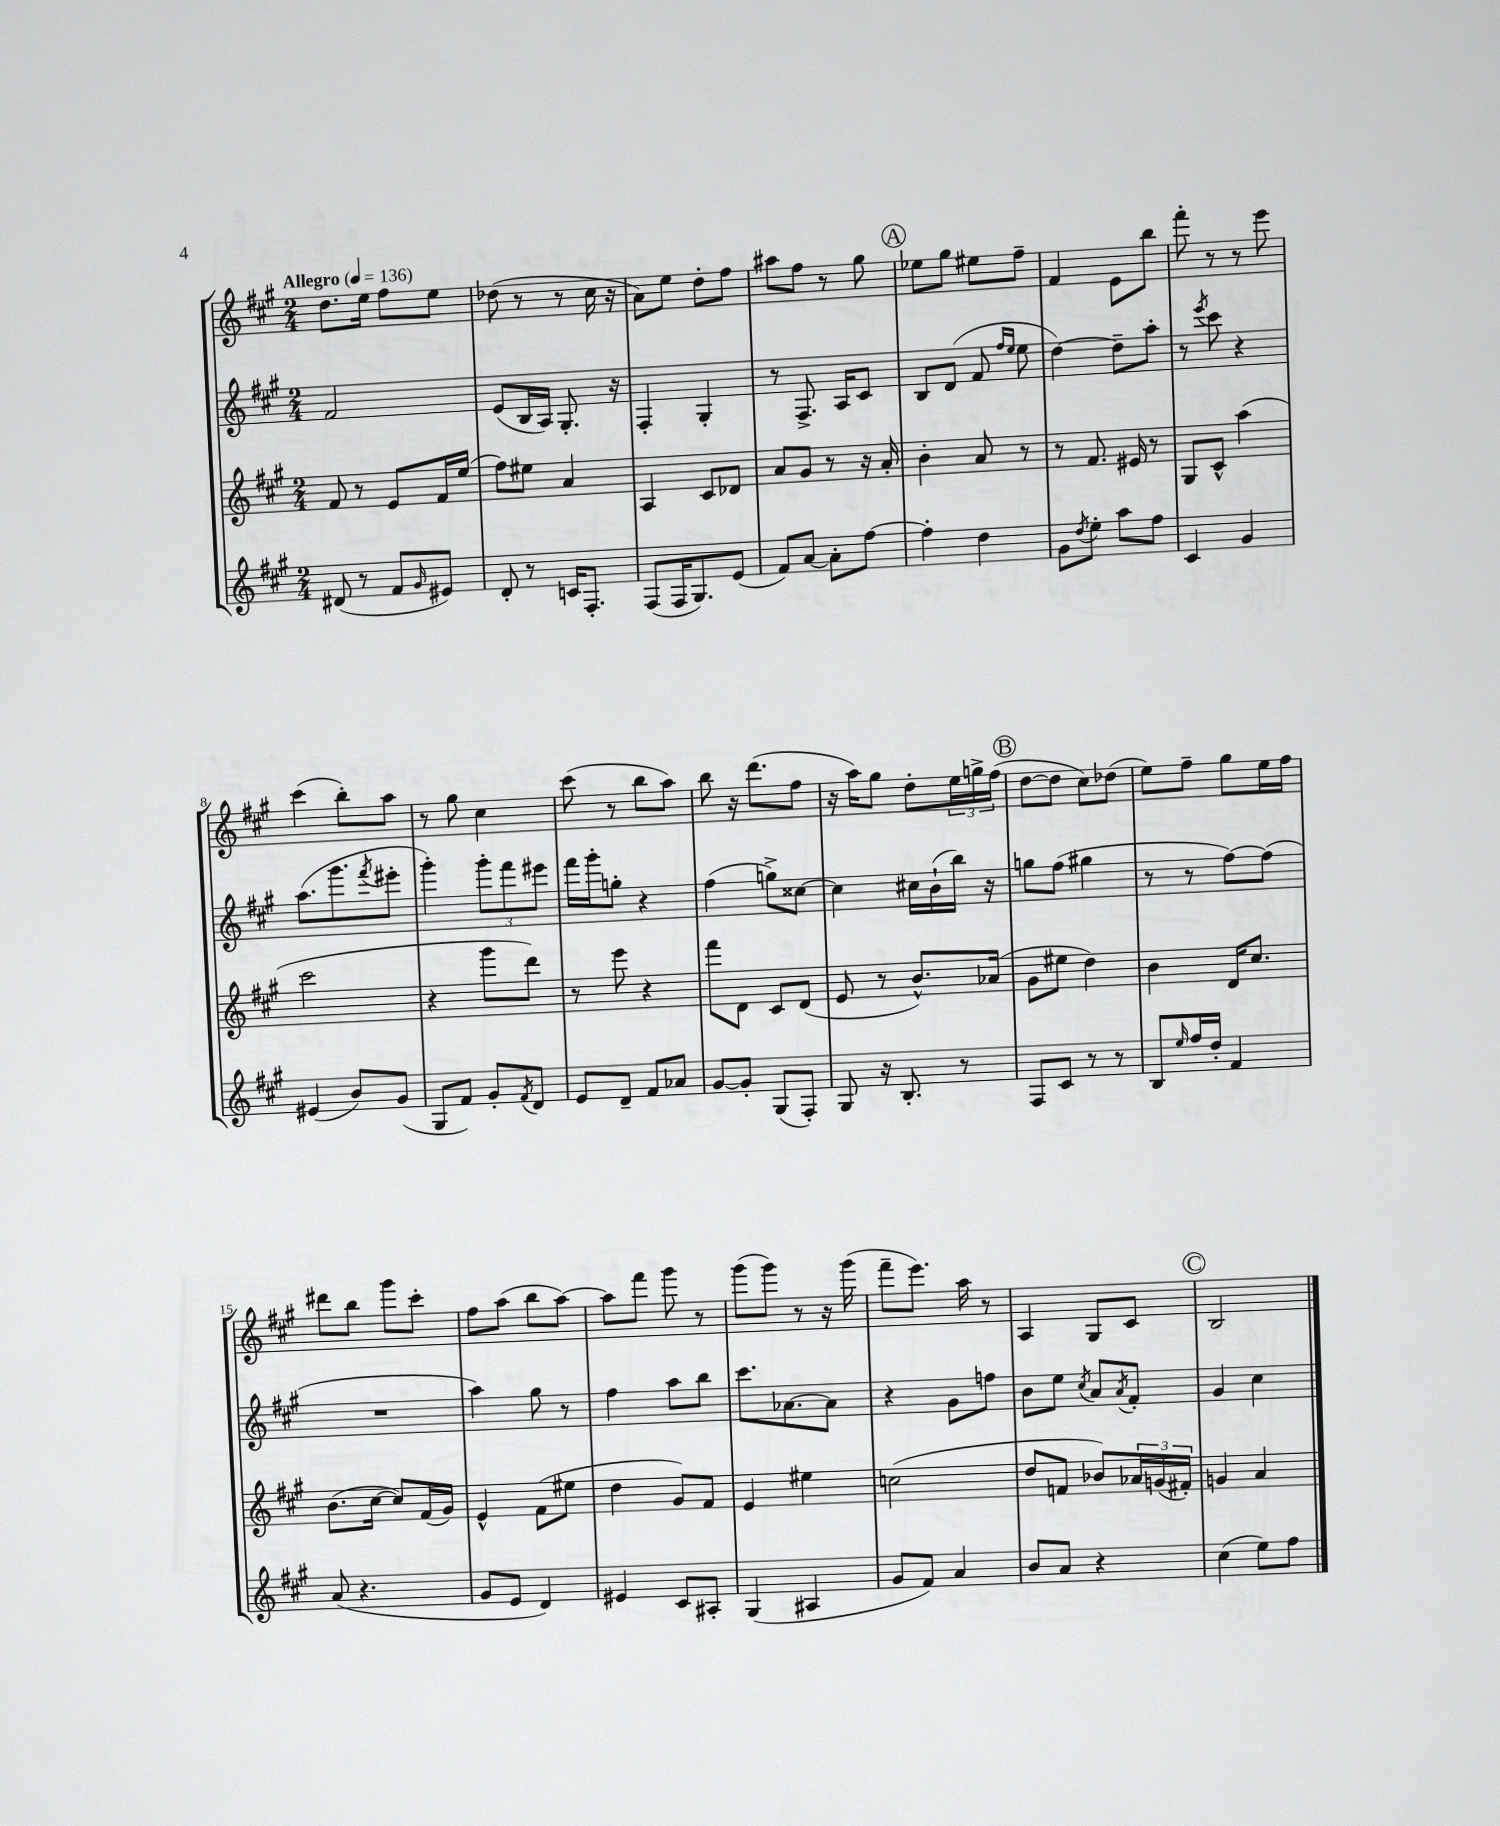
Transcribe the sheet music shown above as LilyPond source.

<<
\new StaffGroup <<
\new Staff = "s0" {
    \clef treble \key a \major \numericTimeSignature \time 2/4 \tempo "Allegro" 4 = 136
    d''8. e''16 fis''8 e''8 |
    des''8( r8 r8 cis''16 r16 |
    a'8) e''8 d''8-. fis''8 |
    ais''8 fis''8 r8 gis''8 |
    \mark \markup { \circle "A" } ees''8 gis''8 eis''8 fis''8-- |
    fis'4 e'8 b''8 |
    fis'''8-. r8 r8 e'''8 |
    cis'''4( b''8-.) a''8 |
    r8 gis''8 cis''4 |
    cis'''8( r8 b''8 a''8) |
    b''8 r16 d'''8.( fis''8 |
    r16 a''16) gis''8 d''8-. \tuplet 3/2 { e''16 g''16-> fis''16( } |
    \mark \markup { \circle "B" } d''8~ d''8 cis''8) des''8( |
    e''8) fis''8-- gis''8 e''16 fis''16 |
    dis'''8 b''8 gis'''8 cis'''8-. |
    fis''8 a''8( b''8 a''8~) |
    a''8 fis'''8 gis'''8 r8 |
    gis'''8( gis'''8) r8 r16 gis'''16( |
    fis'''8-- e'''8.) a''16 r8 |
    a4 gis8 cis'8 |
    \mark \markup { \circle "C" } b2 \bar "|." |
}
\new Staff = "s1" {
    \clef treble \key a \major \numericTimeSignature \time 2/4
    fis'2 |
    e'8( b16 a16) gis8.-. r16 |
    fis4-. gis4-. |
    r8 fis8.-> a16 cis'8 |
    \mark \markup { \circle "A" } b8 d'8( fis'8 \grace { fis''16 e''16 } e''8 |
    d''4~) d''8-- a''8-. |
    r8 \acciaccatura { e'''8 } cis'''8 r4 |
    a''8.( gis'''8. \acciaccatura { fis'''8 } eis'''8-. |
    gis'''4-.) \tuplet 3/2 { gis'''8-. fis'''8 eis'''8 } |
    fis'''16 gis'''16-. g''8-. r4 |
    fis''4( g''8->) cisis''8~ |
    cisis''4 cis''16 b'16-!( b''16) r16 |
    \mark \markup { \circle "B" } g''8 fis''8( gis''4 |
    r8 r8 fis''8~) fis''8( |
    R2 |
    a''4) gis''8 r8 |
    fis''4 a''8 b''8 |
    cis'''8. aes'8.~ aes'8 |
    r4 gis'8 f''8 |
    b'8 e''8 \acciaccatura { cis''8 } a'8 \acciaccatura { a'8 } fis'8-. |
    \mark \markup { \circle "C" } gis'4 cis''4 \bar "|." |
}
\new Staff = "s2" {
    \clef treble \key a \major \numericTimeSignature \time 2/4
    fis'8 r8 e'8 fis'16 e''16( |
    fis''8) eis''8 a'4 |
    a4 cis'8 des'8 |
    a'8 gis'8 r8 r16 a'16-. |
    \mark \markup { \circle "A" } b'4-. a'8 r8 |
    r8 fis'8. eis'16 r8 |
    gis8 cis'8-^ a''4( |
    cis'''2 |
    r4 gis'''8 d'''8) |
    r8 e'''8 r4 |
    fis'''8 d'8 cis'8 d'8( |
    e'8 r8 b'8.-^) aes'16( |
    \mark \markup { \circle "B" } gis'8 eis''8 d''4) |
    b'4 d'16 cis''8. |
    b'8.( cis''16~ cis''8) fis'16( gis'16) |
    e'4-^ fis'8( eis''8 |
    d''4 gis'8) fis'8 |
    e'4 eis''4 |
    c''2( |
    d''8 f'8 bes'8) \tuplet 3/2 { aes'16 g'16( fis'16-.) } |
    \mark \markup { \circle "C" } g'4 a'4 \bar "|." |
}
\new Staff = "s3" {
    \clef treble \key a \major \numericTimeSignature \time 2/4
    dis'8( r8 fis'8 \grace { gis'16 } eis'8) |
    d'8-. r8 c'16 fis8.-. |
    fis8( fis16 gis8.) e'8( |
    fis'8) a'8~ a'8-. fis''8~ |
    \mark \markup { \circle "A" } fis''4-. d''4 |
    gis'8 \acciaccatura { d''8 } e''8-. a''8 fis''8 |
    cis'4 gis'4 |
    eis'4( b'8) gis'8( |
    gis8 fis'8) gis'8-. \acciaccatura { fis'8 } d'8 |
    e'8 d'8-- fis'8 aes'8 |
    gis'8~ gis'8-. gis8( fis8-.) |
    gis8 r16 b8.-. r8 |
    \mark \markup { \circle "B" } fis8 cis'8 r8 r8 |
    b8 \grace { e''16 } fis''16 d''16-. fis'4 |
    a'8( r4. |
    gis'8 e'8 d'4) |
    eis'4 cis'8 ais8-. |
    gis4( ais4 |
    gis'8 fis'8) a'4 |
    b'8 a'8 r4 |
    \mark \markup { \circle "C" } cis''4( e''8) fis''8 \bar "|." |
}
>>
>>
